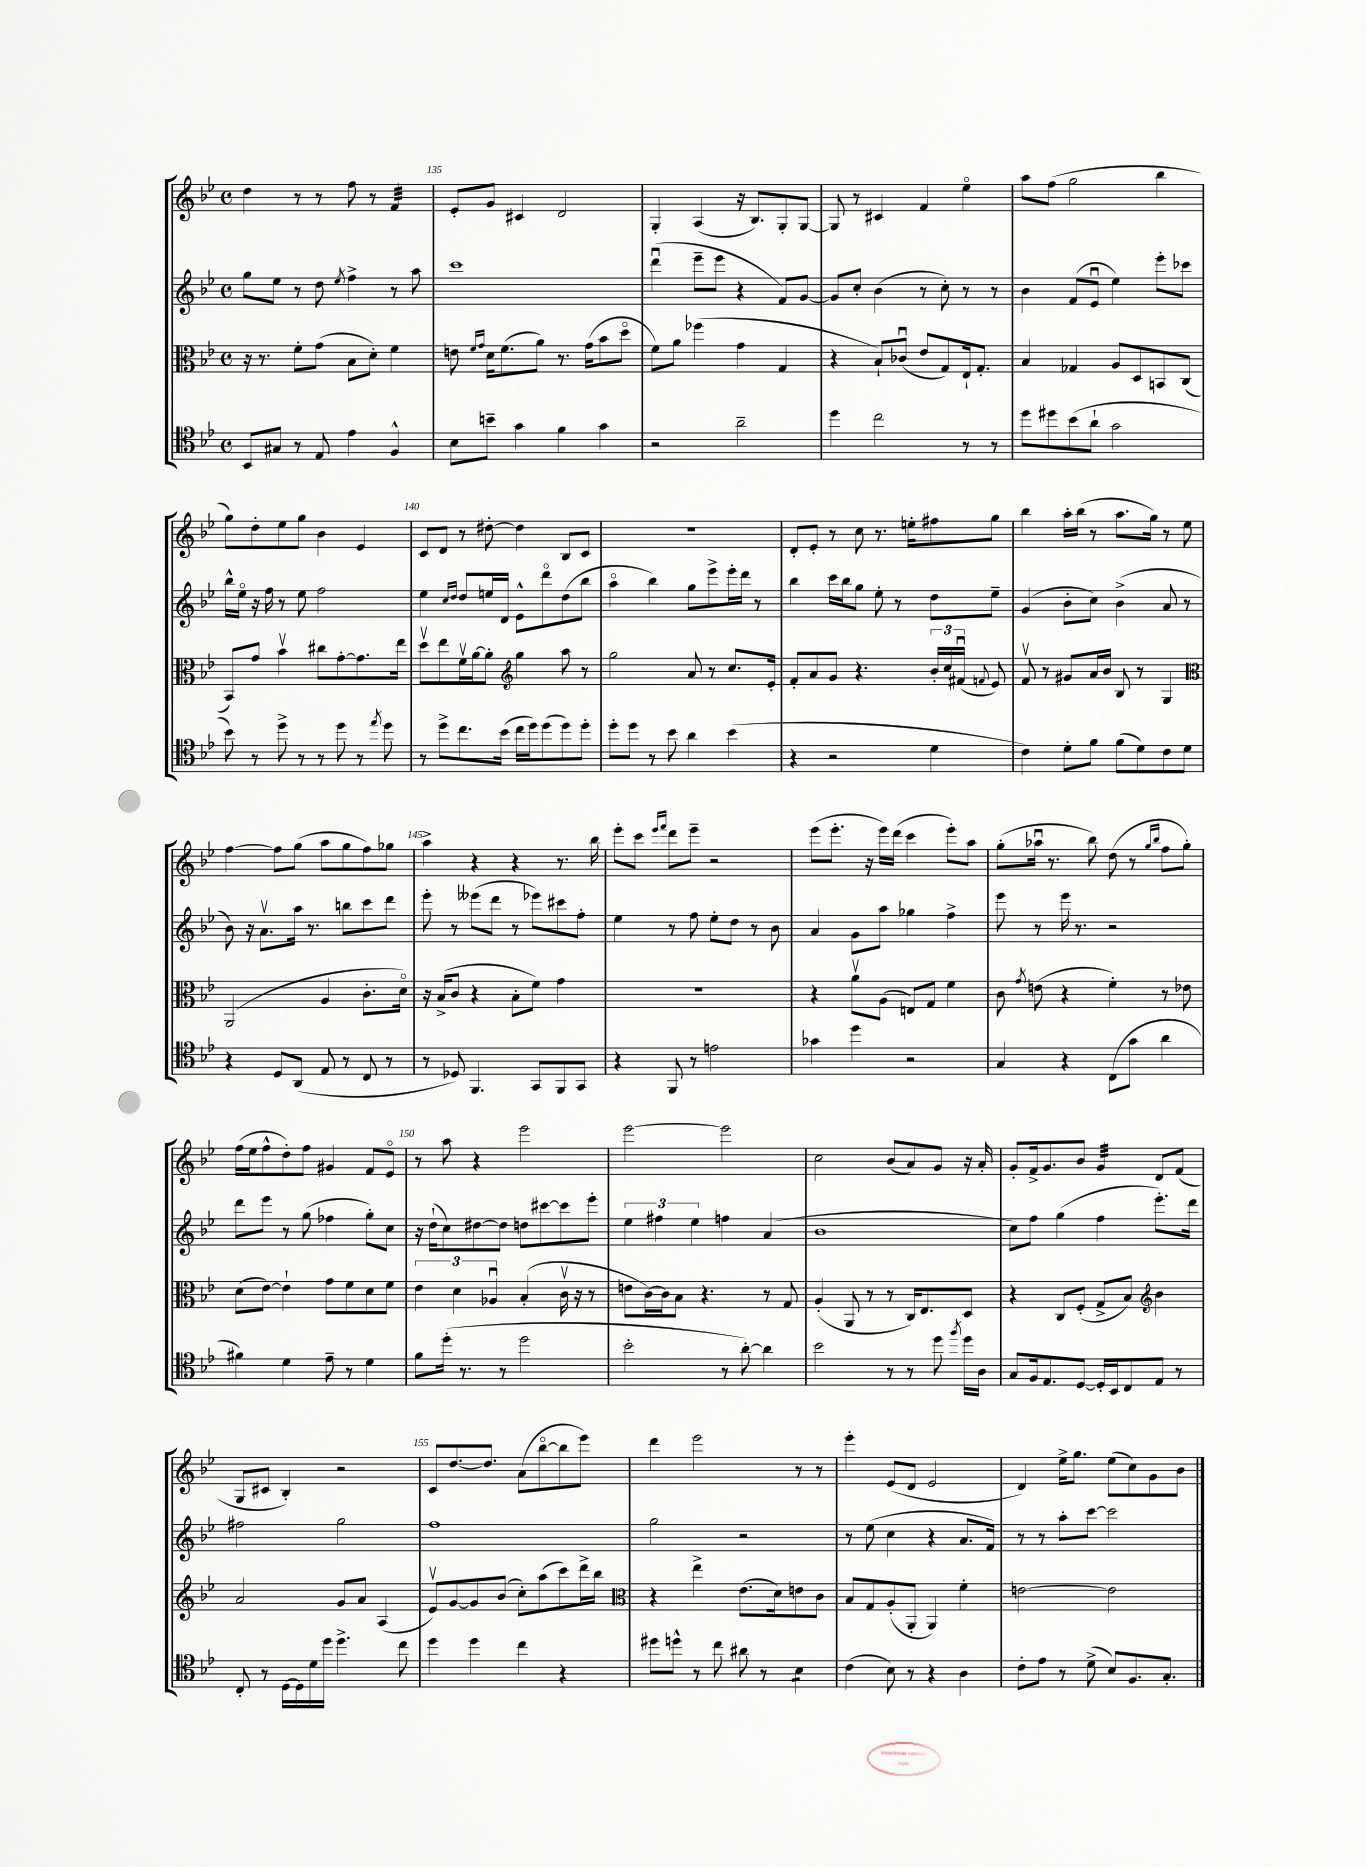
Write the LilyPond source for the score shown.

<<
\new StaffGroup <<
\new Staff = "s0" {
    \clef treble \key bes \major \defaultTimeSignature \time 4/4
    \autoBeamOff d''4 r8 r8 f''8 r8 f'4:32 |
    ees'8[-. g'8] cis'4 d'2 |
    g4-. a4( r16 bes8.[) g8-. g8]~ |
    g8 r8 cis'4 f'4 ees''4\flageolet |
    a''8[ f''8]( g''2 bes''4 |
    g''8[) d''8-. ees''8 g''8] bes'4 ees'4 |
    c'8[ d'8] r8 dis''8~-. dis''4 bes8[ c'8] |
    r1 |
    d'8[-. ees'8]-. r8 c''8 r8. e''16[-. fis''8 g''8] |
    bes''4 a''16[-. bes''16]( r8 a''8.[ g''16]) r8 ees''8 |
    f''4~ f''8[ g''8]( a''8[ g''8 f''8) ges''8] |
    a''4-> r4 r4 r8. bes''16 |
    ees'''8[-. c'''8] \grace { ees'''16[ f'''16] } d'''8[ ees'''8]-- r2 |
    ees'''8[( ees'''8.]-. r16 ees'''16[) d'''16]( c'''4 ees'''8[-.) a''8] |
    g''8[-.( aes''16]\downbow r8. bes''8) d''8( r8 \grace { g''16[ bes''16] } f''8[ g''8]-.) |
    f''16[( ees''16 f''8-^ d''8-.) f''8] gis'4 f'8[ ees'8]\flageolet |
    r8 a''8 r4 ees'''2 |
    ees'''2~ ees'''2 |
    c''2 bes'8[( a'8) g'8] r16 a'16-. |
    g'8[-. f'16-> g'8. bes'8] g'4:32 d'8[ f'8]( |
    g8[ cis'8] bes4-.) r2 |
    c'8[ d''8.~ d''8.] a'8[( bes''8~\flageolet bes''8 ees'''8]) |
    d'''4 ees'''2 r8 r8 |
    ees'''4-. ees'8[( d'8] ees'2 |
    d'4) ees''16[-> g''8.] ees''8[( c''8) g'8 bes'8] \bar "|." |
}
\new Staff = "s1" {
    \clef treble \key bes \major \defaultTimeSignature \time 4/4
    \autoBeamOff g''8[ ees''8] r8 d''8 \acciaccatura { ees''8 } f''4-> r8 a''8 |
    c'''1 |
    d'''4\downbow( ees'''8[-- ees'''8] r4 f'8[) g'8]~ |
    g'8[ c''8]-. bes'4( r8 c''8-.) r8 r8 |
    bes'4 f'8[( ees'8]\downbow ees''4) ees'''8[-. ces'''8] |
    bes''16[-^ ees''16]\flageolet r16 f''16 r8 ees''8 f''2 |
    ees''4 \grace { c''16[ d''16] } d''8[ e''16 d'16] ees'8[-^ d'''8\flageolet d''8( bes''8] |
    a''4\flageolet bes''4) g''8[ ees'''8-> ees'''16-. d'''16] r8 |
    bes''4 c'''16[ bes''16 g''8] ees''8-. r8 d''8[ ees''8]-- |
    g'4( bes'8[-. c''8]) bes'4->( a'8 r8 |
    bes'8) r16 a'8.[\upbow a''16] r8. b''8[ c'''8 d'''8] |
    ees'''8-. r8 eeses'''8[( d'''8] r8 ees'''8[) cis'''8 f''8]-. |
    ees''4 r8 f''8 ees''8[-. d''8] r8 bes'8 |
    a'4 g'8[ a''8] ges''4 f''4-> |
    ees'''8 r8 ees'''16 r8. r2 |
    d'''8[ ees'''8] r8 g''8( fes''4 g''8[-.) c''8] |
    r16 d''16[-!( c''8) dis''8~ dis''8] d''8[ cis'''8~ cis'''8 ees'''8]-. |
    \tuplet 3/2 { ees''4 fis''4 ees''4 } f''4 a'4( |
    bes'1 |
    c''8[) f''8] g''4( f''4 ees'''8.[-.) d'''16] |
    fis''2 g''2 |
    f''1 |
    g''2 r2 |
    r8 ees''8( c''4 r4 a'8.[ f'16]) |
    r8 r8 a''8[-. c'''8]~ c'''2 \bar "|." |
}
\new Staff = "s2" {
    \clef alto \key bes \major \defaultTimeSignature \time 4/4
    \autoBeamOff r16 r8. f'8[-. g'8]( bes8[ d'8]-.) f'4 |
    e'8 \grace { f'16[ g'16] } d'16[ f'8.( a'8]) r8. g'16[( bes'8 d''8]\flageolet |
    f'8[) a'8] fes''4( g'4 g4 |
    r4 bes8[-!) ces'8]\downbow( ees'8[ g8) ees16-! g8.]-. |
    bes4 ges4 a8[ d8 b,8 c8]( |
    bes,8[) g'8] bes'4\upbow cis''8[ g'8~-. g'8. ees''16] |
    d''8[\upbow ees''8 f'16\upbow a'16~ a'8]-. \clef treble g''4 a''8 r8 |
    g''2 a'8 r8 c''8.[ ees'16]-. |
    f'8[-. a'8 g'8] r4. \tuplet 3/2 { bes'16[-. c''16 fis'16]\downbow( } \appoggiatura { f'8 } ees'8) |
    f'8\upbow r8 gis'8[ a'16 bes'16] bes8 r8 g4 |
    \clef alto a,2( a4 c'8.[-. d'16]\flageolet) |
    r16 bes16[->( c'8] r4 bes8[-. f'8]) g'4 |
    r1 |
    r4 a'8[\upbow a8]( e8[) g8] f'4 |
    c'8 \acciaccatura { g'8 } e'8( r4 f'4-.) r8 ees'8 |
    d'8[( ees'8]~) ees'4-! g'8[ f'8 d'8 f'8] |
    \tuplet 3/2 { ees'4 d'4 aes4\downbow } bes4-.( c'16\upbow r16 r8 |
    e'8[ c'16~) c'16 bes8] r4. r8 g8 |
    a4-.( a,8 r8 r8 c16[) ees8. d8] |
    r4 c8[ f8]-.( g8[-> bes8]) \clef treble bes'4 |
    a'2 g'8[ a'8] a4( |
    ees'8[\upbow) g'8~ g'8 bes'8]( c''8[-.) a''8( c'''8) d'''16-> bes''16] |
    \clef alto r4 ees''4-> ees'8.[( d'16) e'8 c'8] |
    bes8[ g8 a8-.( a,8]-. a,4) f'4-. |
    e'2~ e'2 \bar "|." |
}
\new Staff = "s3" {
    \clef tenor \key bes \major \defaultTimeSignature \time 4/4
    \autoBeamOff bes,8[ gis8] r8 ees8 ees'4 f4-^ |
    bes8[ b'8]-- g'4 f'4 g'4 |
    r2 a'2-- |
    d''4 c''2 r8 r8 |
    d''8[ dis''8 bes'8( a'8]-! g'2 |
    bes'8) r8 d''8-> r8 r8 d''8 r8 \acciaccatura { ees''8 } d''8 |
    r8 d''8[-> c''8. bes'16]( c''16[ d''16) d''8( d''8) d''8]-. |
    d''8[-. d''8] r8 bes'8 a'4 bes'4( |
    r4 r2 d'4 |
    c'4) d'8[-. f'8] f'8[( d'8) c'8 d'8] |
    r4 d8[ a,8]( ees8 r8 c8 r8 |
    r8 des8) f,4. g,8[ f,8 g,8] |
    r4 f,8 r8 e'2 |
    ges'4 d''4 r2 |
    g4 r4 c8[( g'8] a'4 |
    fis'4) d'4 ees'8-- r8 d'4 |
    f'8[ d''16]-.( r8. r8 d''2 |
    bes'2-. r8 a'8~-.) a'4 |
    bes'2 r8 r8 d''8 \acciaccatura { f''8 } d''16[ a16] |
    g8[ f16 ees8. d8]~ d16[-. bes,16 c8 ees8] r8 |
    c8-. r8 d16[~ d16 d'16 d''16] d''4.-> c''8 |
    d''4 d''4 c''4 r4 |
    dis''8[ d''8]-^ r8 c''8 ais'8 r8 bes4:8 |
    c'4( bes8) r8 r4 a4 |
    c'8[-. ees'8] r8 d'8->( bes8[) f8. g8.]-. \bar "|." |
}
>>
>>
\layout { \context { \Score currentBarNumber = #134 \override BarNumber.break-visibility = ##(#f #t #t) barNumberVisibility = #(every-nth-bar-number-visible 5) } }
